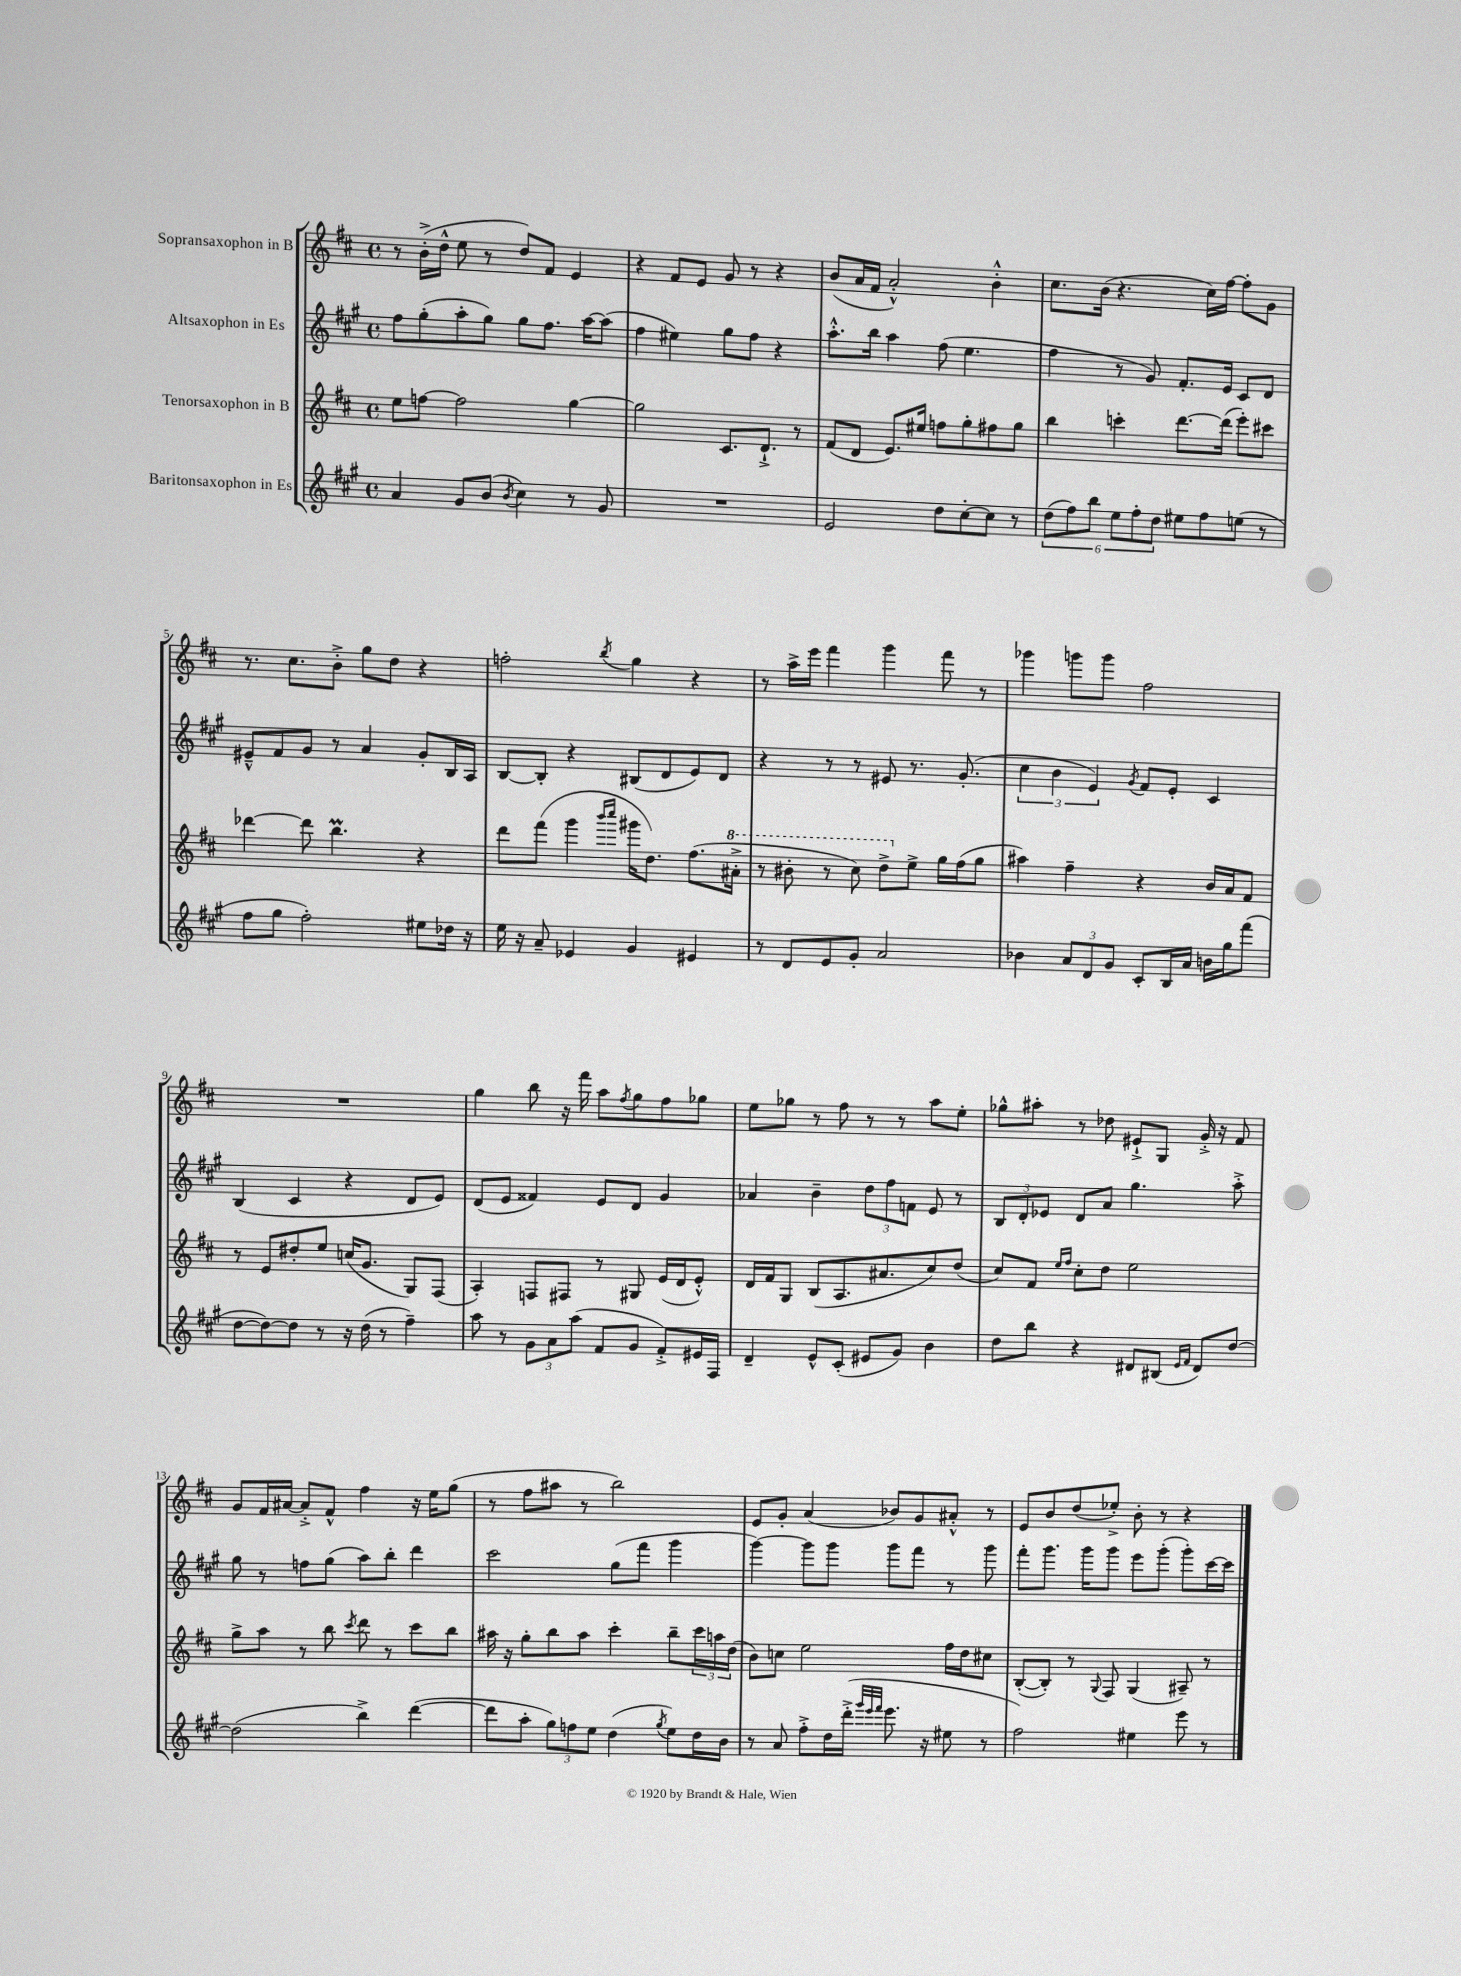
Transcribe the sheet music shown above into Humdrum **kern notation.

**kern	**kern	**kern	**kern
*part4	*part3	*part2	*part1
*staff4	*staff3	*staff2	*staff1
*I"Baritonsaxophon in Es	*I"Tenorsaxophon in B	*I"Altsaxophon in Es	*I"Sopransaxophon in B
*clefG2	*clefG2	*clefG2	*clefG2
*k[f#c#g#]	*k[f#c#]	*k[f#c#g#]	*k[f#c#]
*M4/4	*M4/4	*M4/4	*M4/4
*met(c)	*met(c)	*met(c)	*met(c)
=1	=1	=1	=1
4a/	8ee\L	8ff#\L	8r
.	[8ffn\J	(8gg#'\	(16b'^\LL
.	.	.	16dd^^\JJ
8g#/L	2ff\]	8aa'\	8ee\
(8b/J	.	8gg#\J)	8r
8qb/	.	.	.
4cc#\)	.	8gg#\L	8dd/L)
.	.	8.ff#\J	8f#/J
8r	[4gg\	.	4e/
.	.	[16aa\KL	.
8g#/	.	(8aa\J]	.
=2	=2	=2	=2
1r	2gg\]	4ff#\	4r
.	.	4ee#X\)	8f#/L
.	.	.	8e/J
.	8.c#/L	8gg#\L	8g/
.	.	8ff#\J	8r
.	8.d`^/J	.	.
.	.	4r	4r
.	8r	.	.
=3	=3	=3	=3
2e/	(8f#/L	8.aa'^^\L	(8b/L
.	8d/J	.	16a/L
.	.	16bb\Jk	16f#/JJ
.	8.e/L)	4aa\	2a'^^/)
.	16ee#X/Jk	.	.
8dd\L	8ffn\L	(8ff#\	.
[8cc#'\	8gg'\	4.ee\	.
8cc#\J]	8ff#X\	.	4b'^^\
8r	8gg\J	.	.
=4	=4	=4	=4
(12dd\L	4bb\	4ff#\	8.cc#\L
12ff#\)	.	.	.
12bb\J	.	.	.
.	.	.	(16b\Jk
12ee\L	4cccn'\	8r	4.r
12ff#'\	.	.	.
.	.	8g#/)	.
12dd\J	.	.	.
8ee#X\L	[8.ddd\L	8.f#'/L	.
8ff#\	.	.	16cc#\LL)
.	(16ddd\Jk]	16e/Jk	[16ff#\JJ
(8een\J	8eee'\L)	8c#/L	8ff#'\L]
8r	8ccc#X\J	8d/J	8g\J
!!LO:LB:g=z
=5	=5	=5	=5
8ff#\L	[4ddd-X\	8e#X~^^/L	8.r
8gg#\J	.	8f#/	.
.	.	.	8.cc#\L
2ff#'\)	8ddd-\]	8g#/J	.
.	4.bbM\	8r	8b'^\J
.	.	4a/	8gg\L
.	.	.	8dd\J
8ee#X\L	4r	8g#'/L	4r
16dd-X\Jk	.	16B/L	.
16r	.	16A/JJ	.
=6	=6	=6	=6
16ee\	8ddd\L	[8B/L	2ffn'\
16r	.	.	.
8a~/	(8fff#\J	8B'/J]	.
4e-X/	4ggg\	4r	.
.	16qqbbb/LL	.	.
.	16qqcccc#/JJ	.	8qbb/
4g#/	16ggg#X\KL	(8B#X/L	4gg\
.	8.dd\J)	.	.
.	.	8d/	.
4e#X/	(8.ff#\L	8e/)	4r
.	.	8d/J	.
*	*8va	*	*
.	16aa#X'^\Jk	.	.
=7	=7	=7	=7
8r	8r	4r	8r
8d/L	8bb#X'\	.	16aa^\LL
.	.	.	16eee\JJ
8e/	8r	8r	4fff#\
8g#'/J	8ccc#\)	8r	.
2a/	8ddd^\L	8e#X/	4ggg\
*	*X8va	*	*
.	8ee^\J	8.r	.
.	16gg\LL	.	8fff#\
.	(16ff#\J	(8.g#'/	.
.	8gg\J	.	8r
=8	=8	=8	=8
4b-X\	4aa#X\)	6cc#\	4ggg-X\
.	.	6b\	.
12a/L	4ff#~\	.	8gggn\L
12d/	.	6e/)	.
.	.	.	8ggg\J
12g#/J	.	.	.
.	.	8qg#/	.
8c#'/L	4r	8f#/L	2ff#\
16B/L	.	8e'/J	.
16a/JJ	.	.	.
16bn\LL	16b/LL	4c#/	.
16gg#\J	16a/J	.	.
(8fff#\J	8f#/J	.	.
!!LO:LB:g=z
=9	=9	=9	=9
[8dd\L	8r	(4B/	1r
8dd\_)	8e/L	.	.
8dd\J]	8dd#X'/	4c#/	.
8r	8ee/J	.	.
16r	(16ccn/KL	4r	.
(16dd\	8.g/J	.	.
8r	.	.	.
4ff#~\)	8G/L)	8d/L	.
.	(8F#/J	8e/J)	.
=10	=10	=10	=10
8aa\	4A'/)	(8d/L	4gg\
8r	.	8e/J	.
12g#\L	8Fn/L	4f##X/)	8bb\
12a\	.	.	.
.	8F#X/J	.	16r
(12aa\J	.	.	.
.	.	.	16fff#\
8f#/L	8r	8e/L	8aa\L
.	.	.	8qff#/
8g#/J	8G#X/	8d/J	8gg\
8f#'^/L)	(16e/LL	4g#/	8ff#\
.	16d/J	.	.
16e#X/L	8e'^^/J)	.	8gg-X\J
16F#/JJ	.	.	.
=11	=11	=11	=11
4d~/	16d/LL	4a-X/	8ee\L
.	16f#/J	.	.
.	8G/J	.	8gg-X\J
8e^^/L	(8B/L	4b~\	8r
(8c#'/J	8.A/	.	8ff#\
8e#X/L	.	12dd\L	8r
.	8.a#X/	.	.
.	.	12ff#\	.
8g#/J)	.	.	8r
.	.	12fn\J	.
4b\	8cc#/)	8e/	8aa\L
.	(8dd/J	8r	8ee'\J
=12	=12	=12	=12
8dd\L	8cc#/L)	12B/L	8gg-X^^\L
.	.	12d'/	.
8bb\J	8f#/J	.	8aa#X'\J
.	.	12e-X/J	.
.	16qqee/LL	.	.
.	16qqff#/JJ	.	.
4r	8cc#'\L	8d/L	8r
.	8dd\J	8a/J	8dd-X\
8d#X/L	2ee\	4.gg#\	8e#X`^/L
(8B#X/J	.	.	8G/J
16qqe/LL	.	.	.
16qqf#/JJ	.	.	.
8d#/L)	.	.	16g'^/
.	.	.	16r
[8dd/J	.	8aa'^\	8f#/
!!LO:LB:g=z
=13	=13	=13	=13
(2dd\]	8gg^\L	8gg#\	8g/L
.	8aa\J	8r	16f#/L
.	.	.	[16a#X/JJ
.	8r	8ffn\L	8a#'^/L]
.	8bb\	(8gg#\J	8f#^^/J
.	8qccc#/	.	.
4bb^\)	8ddd\	8aa\L)	4ff#\
.	8r	8bb'\J	.
([4ddd\	8ccc#\L	4ddd\	16r
.	.	.	16ee\KL
.	8bb\J	.	(8gg\J
=14	=14	=14	=14
8ddd\L]	16aa#X\	2ccc#\	8r
.	16r	.	.
8aa'\J	8gg'\L	.	8ff#\L
12gg#\L)	8bb\	.	8aa#X\J
12ffn\	.	.	.
.	8aa#\J	.	8r
12ee\J	.	.	.
(4dd\	4ccc#'\	(8gg#\L	2bb\)
.	.	8fff#\J	.
8qgg#/	.	.	.
8ee\L)	8bb~\L	4ggg#\	.
16dd\L	24ccc#\L	.	.
.	24aan\	.	.
16b\JJ	.	.	.
.	(24dd\JJ	.	.
=15	=15	=15	=15
8r	8b\L)	[4ggg#\)	8e/L
8a/	8ccn\J	.	8g'/J
8ff#'^\L	2ee\	8ggg#\L]	(4a/
16dd\L	.	8ggg#\J	.
(16ddd'^\JJ	.	.	.
32qqggg#/LLL	.	.	.
32qqeee/	.	.	.
32qqfff#/JJJ	.	.	.
8.eee\	.	8ggg#\L	8b-X/L)
.	.	8fff#\J	8g/
16r	.	.	.
8ee#X\	16ff#\LL	8r	8a#X'^^/J
.	16dd\J	.	.
8r	8cc#X\J	8ggg#\	8r
=16	=16	=16	=16
2ff#\)	([8B'/L	8fff#'\L	8e/L
.	8B'/J])	8.ggg#\J	8b/
.	8r	.	(8dd/
.	.	16ggg#\KL	.
.	8qqG/	.	.
.	8F#/	8ggg#\J	8ee-X'^/J)
4ee#X\	(4G/	8eee\L	8b'\
.	.	(8ggg#'\J	8r
8eee\	8A#X~/)	8ggg#'\L)	4r
8r	8r	[16ccc#\L	.
.	.	16ccc#\JJ]	.
==	==	==	==
*-	*-	*-	*-
